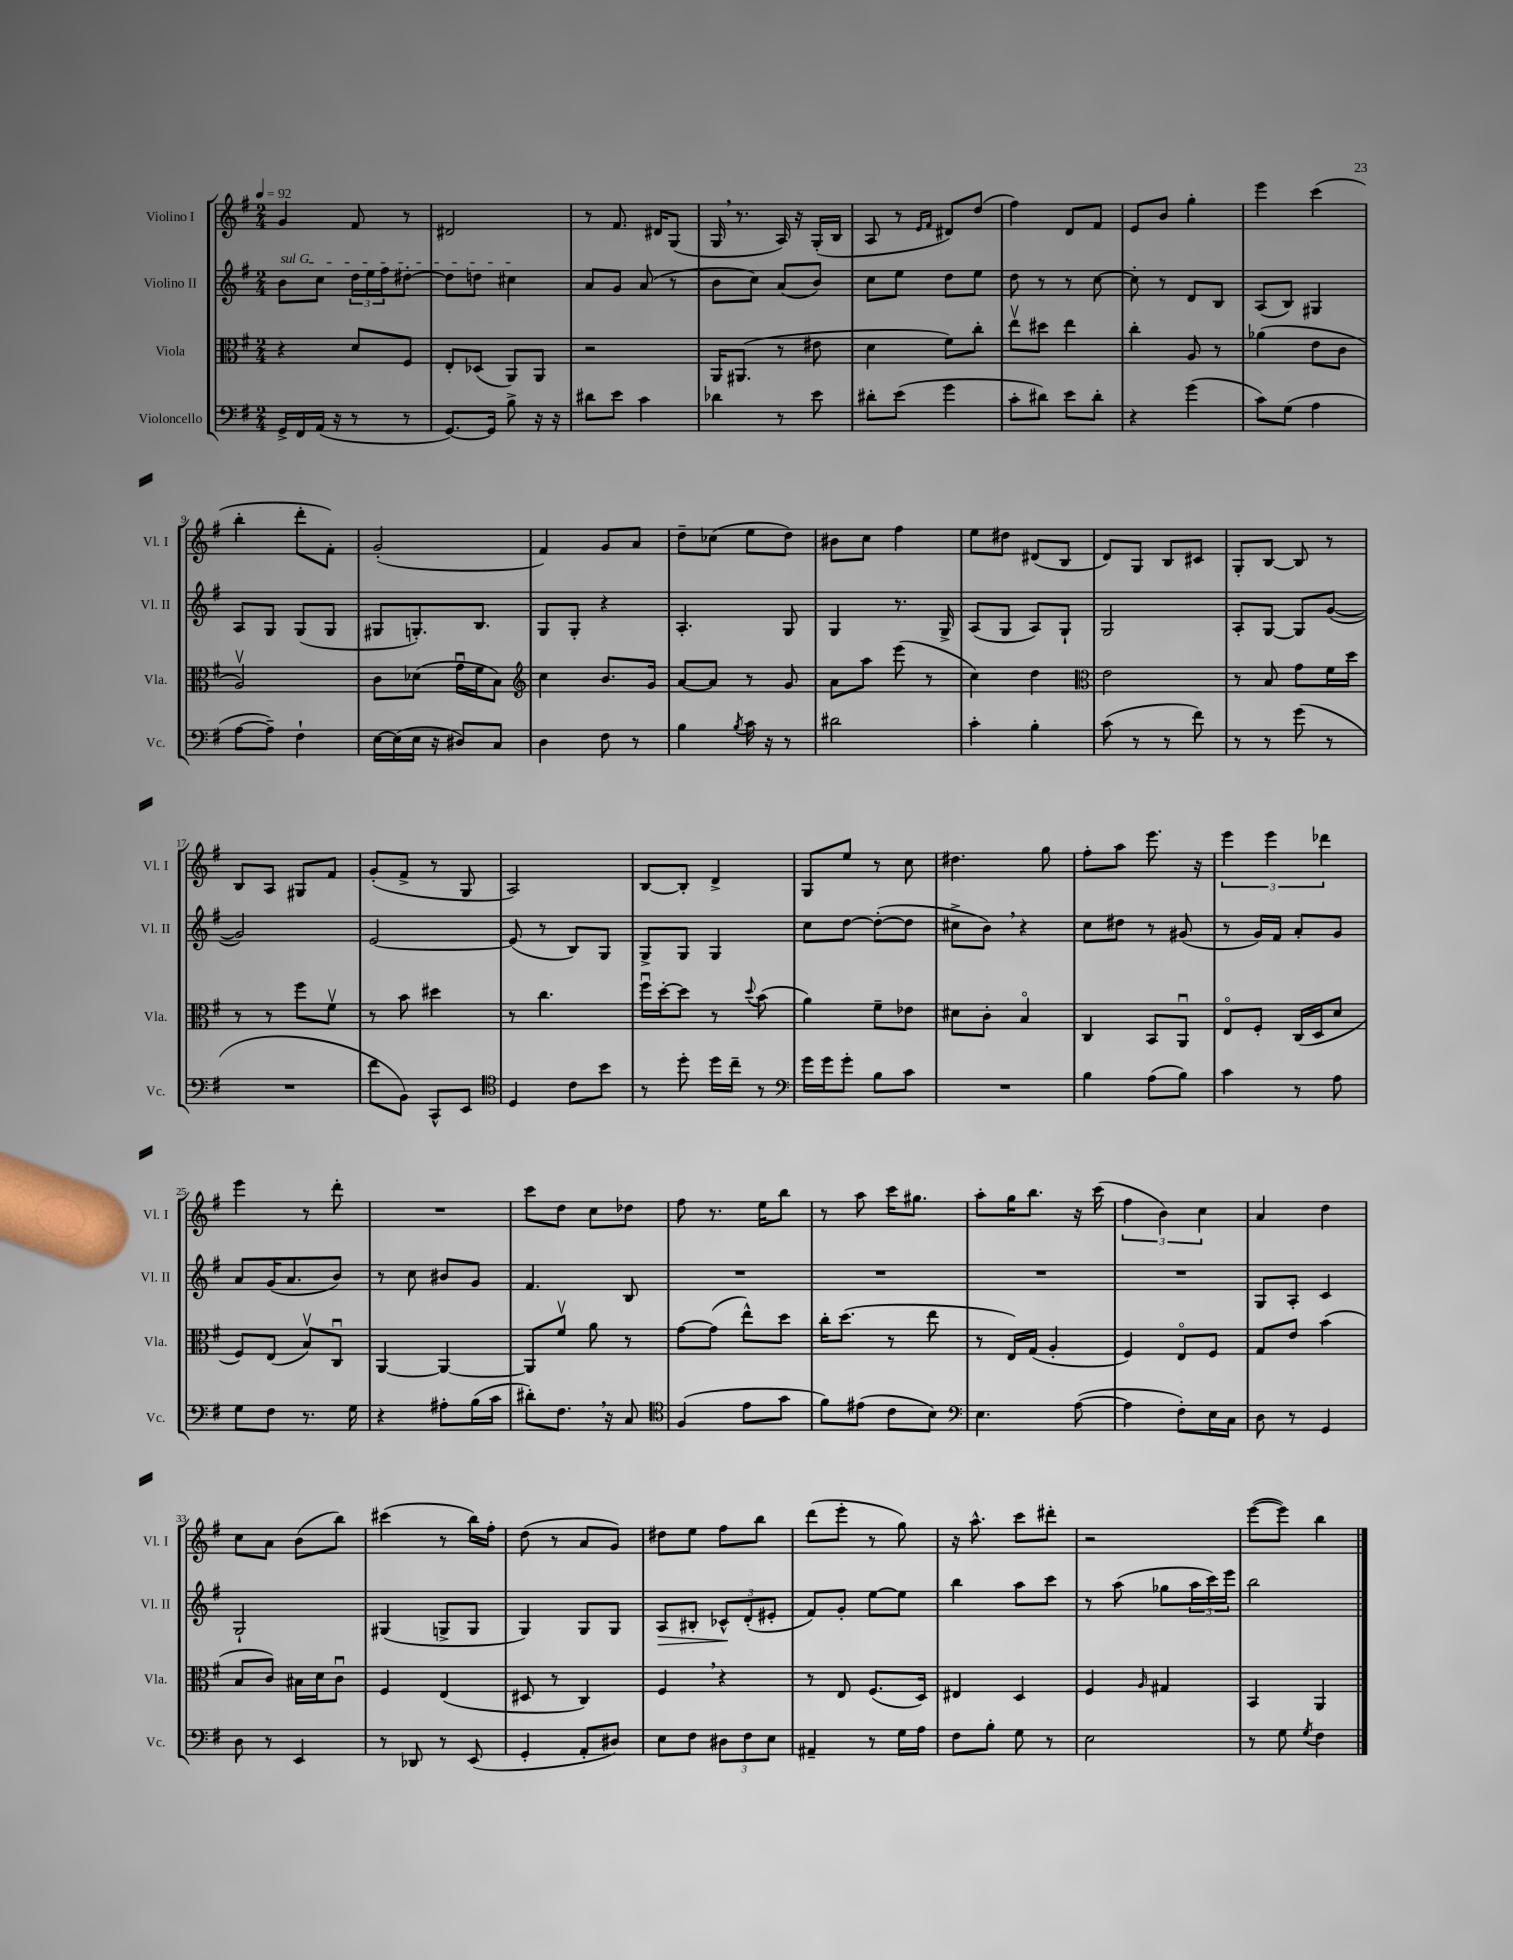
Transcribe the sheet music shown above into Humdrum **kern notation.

**kern	**kern	**kern	**kern
*staff4	*staff3	*staff2	*staff1
*clefF4	*clefC3	*clefG2	*clefG2
*k[f#]	*k[f#]	*k[f#]	*k[f#]
*M2/4	*M2/4	*M2/4	*M2/4
*MM92	*MM92	*MM92	*MM92
16GG^	4r	8b	4g
16FF#	.	.	.
(16AA	.	8cc	.
16r	.	.	.
8r	8d	24dd	8f#
.	.	24ee	.
.	.	24ff#	.
8r	8F#	[8dd#'	8r
=	=	=	=
[8.GG)	8E'	8dd#]	2d#
.	(8D-	8dd	.
16GG]	.	.	.
8B^	8AA)	4cc#	.
16r	8AA	.	.
16r	.	.	.
=	=	=	=
8d#	2r	8a	8r
8e	.	8g	8.f#
4c	.	(8a	.
.	.	.	16d#
.	.	8r	(8G
=	=	=	=
4d-	16AA	8b	16G
.	(8.AA#	.	8.r
.	.	8cc)	.
8r	8r	(8a	16A)
.	.	.	16r
8e	8e#	8b)	(16G'
.	.	.	16B
=	=	=	=
8d#'	4d	8cc	8A
(8e	.	8ee	8r
.	.	.	16qqe
.	.	.	16qqf#
4g	8f#)	8dd	8d#)
.	8cc'	8ee	(8dd
=	=	=	=
8c'	8eev	8dd	4ff#)
8d#)	8dd#	8r	.
8e	4ee	8r	8d
8d#'	.	[8cc	8f#
=	=	=	=
4r	4cc'	8cc']	8e
.	.	8r	8b
(4g	8A	8d	4gg'
.	8r	8B	.
=	=	=	=
8c)	(4a-	(8A	4eee
(8G	.	8B)	.
4A	8e	4G#	(4ccc
.	8c	.	.
=	=	=	=
[8A	2Av)	8A	4bb'
8A~])	.	8G	.
4F#`	.	(8G	8ddd'
.	.	8G	8f#')
=	=	=	=
[16E	8c	8G#	(2g'
(16E]	.	.	.
16E	(8d-	8.G')	.
16r	.	.	.
8D#)	16gu	.	.
.	16f#	8.B	.
8C	8B)	.	.
=	=	=	=
*	*clefG2	*	*
4D	4cc	8G	4f#)
.	.	8G'	.
8F#	8.b	4r	8g
8r	.	.	8a
.	16g	.	.
=	=	=	=
4B	[8a	4.A'	8dd~
.	8a]	.	(8cc-
8qB	.	.	.
16c	8r	.	8ee
16r	.	.	.
8r	8g	8G	8dd)
=	=	=	=
2d#	8a	4G	8b#
.	8aa	.	8cc
.	(8eee	8.r	4ff#
.	8r	.	.
.	.	16G^	.
=	=	=	=
4c'	4cc)	(8A	8ee
.	.	8G	8dd#
4B'	4dd	8A)	(8d#
.	.	8G`	8B
=	=	=	=
*	*clefC3	*	*
(8c	2e	2G	8d)
8r	.	.	8G
8r	.	.	8B
8f#)	.	.	8c#
=	=	=	=
8r	8r	8A'	8G'
8r	8B	[8G	[8B
(8g	8g	8G]	8B]
8r	16f#	([8g	8r
.	16dd	.	.
=	=	=	=
2r	8r	2g])	8B
.	8r	.	8A
.	8ff#	.	8G#
.	8f#v	.	8f#
=	=	=	=
8f#	8r	[2e	(8g'
8BB)	8b	.	8f#^
8CC^^	4dd#	.	8r
8EE	.	.	8G
=	=	=	=
*clefC4	*	*	*
4D	8r	(8e]	2A)
.	4.cc	8r	.
8c	.	8B)	.
8b	.	8G	.
=	=	=	=
8r	16ff#u	8G^	[8B
.	[16dd'	.	.
8dd'	8dd]	8G	8B']
16dd	8r	4G	4d^
16cc~	.	.	.
.	8qqdd	.	.
8r	(8b	.	.
=	=	=	=
*clefF4	*	*	*
16g	4a)	8cc	8G
16g	.	.	.
8g'	.	[8dd	8ee
8B	8f#~	(8dd'_	8r
8c	8e-	8dd]	8cc
=	=	=	=
2r	8d#	8cc#^	4.dd#
.	8c'	8b)	.
.	4Bo	4r	.
.	.	.	8gg
=	=	=	=
4B	4C	8cc	8ff#'
.	.	8dd#	8aa
(8A	8BB	8r	8.eee
8B)	8AAu	(8g#	.
.	.	.	16r
=	=	=	=
4c	8Eo	8r	6eee
.	8F#'	16g)	.
.	.	.	6eee
.	.	16f#	.
8r	(16C	8a'	.
.	16D	.	.
.	.	.	6ddd-
8A	8d	8g	.
=	=	=	=
8G	8F#)	8a	4eee
8F#	(8E	(16g	.
.	.	8.a	.
8.r	8Bv)	.	8r
.	8Cu	8b)	8ddd'
16G	.	.	.
=	=	=	=
4r	[4AA	8r	2r
.	.	8cc	.
8A#'	4AA_	8b#	.
(16B	.	8g	.
16c	.	.	.
=	=	=	=
8d#')	8AA]	4.f#	8ccc
8.F#	8f#v	.	8dd
.	8a	.	8cc
16r	.	.	.
8C	8r	8B	8dd-
=	=	=	=
*clefC4	*	*	*
(4F#	[8g	2r	8ff#
.	(8g]	.	8.r
8e	8ee^^)	.	.
.	.	.	16ee
8g	8dd	.	8bb
=	=	=	=
8f#)	16cc'	2r	8r
.	(8.dd	.	.
(8e#	.	.	8aa
8c	8r	.	16ccc
.	.	.	8.gg#
8B)	8ee	.	.
=	=	=	=
*clefF4	*	*	*
4.E	8r	2r	8aa'
.	16E)	.	16gg
.	(16G	.	8.bb
.	4A'	.	.
([8A	.	.	16r
.	.	.	(16ccc
=	=	=	=
4A]	4F#)	2r	6ff#
.	.	.	6b)
8F#')	8Eo	.	.
.	.	.	6cc
16E	8F#	.	.
16C	.	.	.
=	=	=	=
8D	8G	8G	4a
8r	8e	8A'	.
4GG	(4b	4c	4dd
=	=	=	=
8D	8B	2G`	8cc
8r	8c)	.	8a
4EE	16B#	.	(8b
.	16d	.	.
.	8cu	.	8bb)
=	=	=	=
8r	4F#	(4G#	(4ccc#
8DD-	.	.	.
8r	(4E	8G^	8r
(8EE	.	8G	16bb)
.	.	.	16ff#'
=	=	=	=
4GG'	8D#	4G)	(8dd
.	8r	.	8r
8AA'	4C)	8G	8a
8D#)	.	8G	8g)
=	=	=	=
8E	4F#	8A	8dd#
8F#	.	8B#'	8ee
12D#	4r	12c-^^	8ff#
12F#	.	(12d'	.
.	.	.	8bb
12E	.	12e#'	.
=	=	=	=
4AA#~	8r	8f#)	(8ddd
.	8E	8g'	8eee'
8r	(8.F#	[8ee	8r
16G	.	8ee]	8gg)
16A	16D)	.	.
=	=	=	=
8F#	4E#	4bb	16r
.	.	.	8.aa^^
8B'	.	.	.
8G	4D	8aa	8ccc
8r	.	8ccc	8ddd#'
=	=	=	=
2E	4F#	8r	2r
.	.	(8aa	.
.	16qqA	.	.
.	4G#	8gg-	.
.	.	24aa	.
.	.	24ccc)	.
.	.	24eee	.
=	=	=	=
8r	4BB	2bb	([8eee
8G	.	.	8eee])
8qG	.	.	.
4F#	4AA	.	4bb
==	==	==	==
*-	*-	*-	*-
